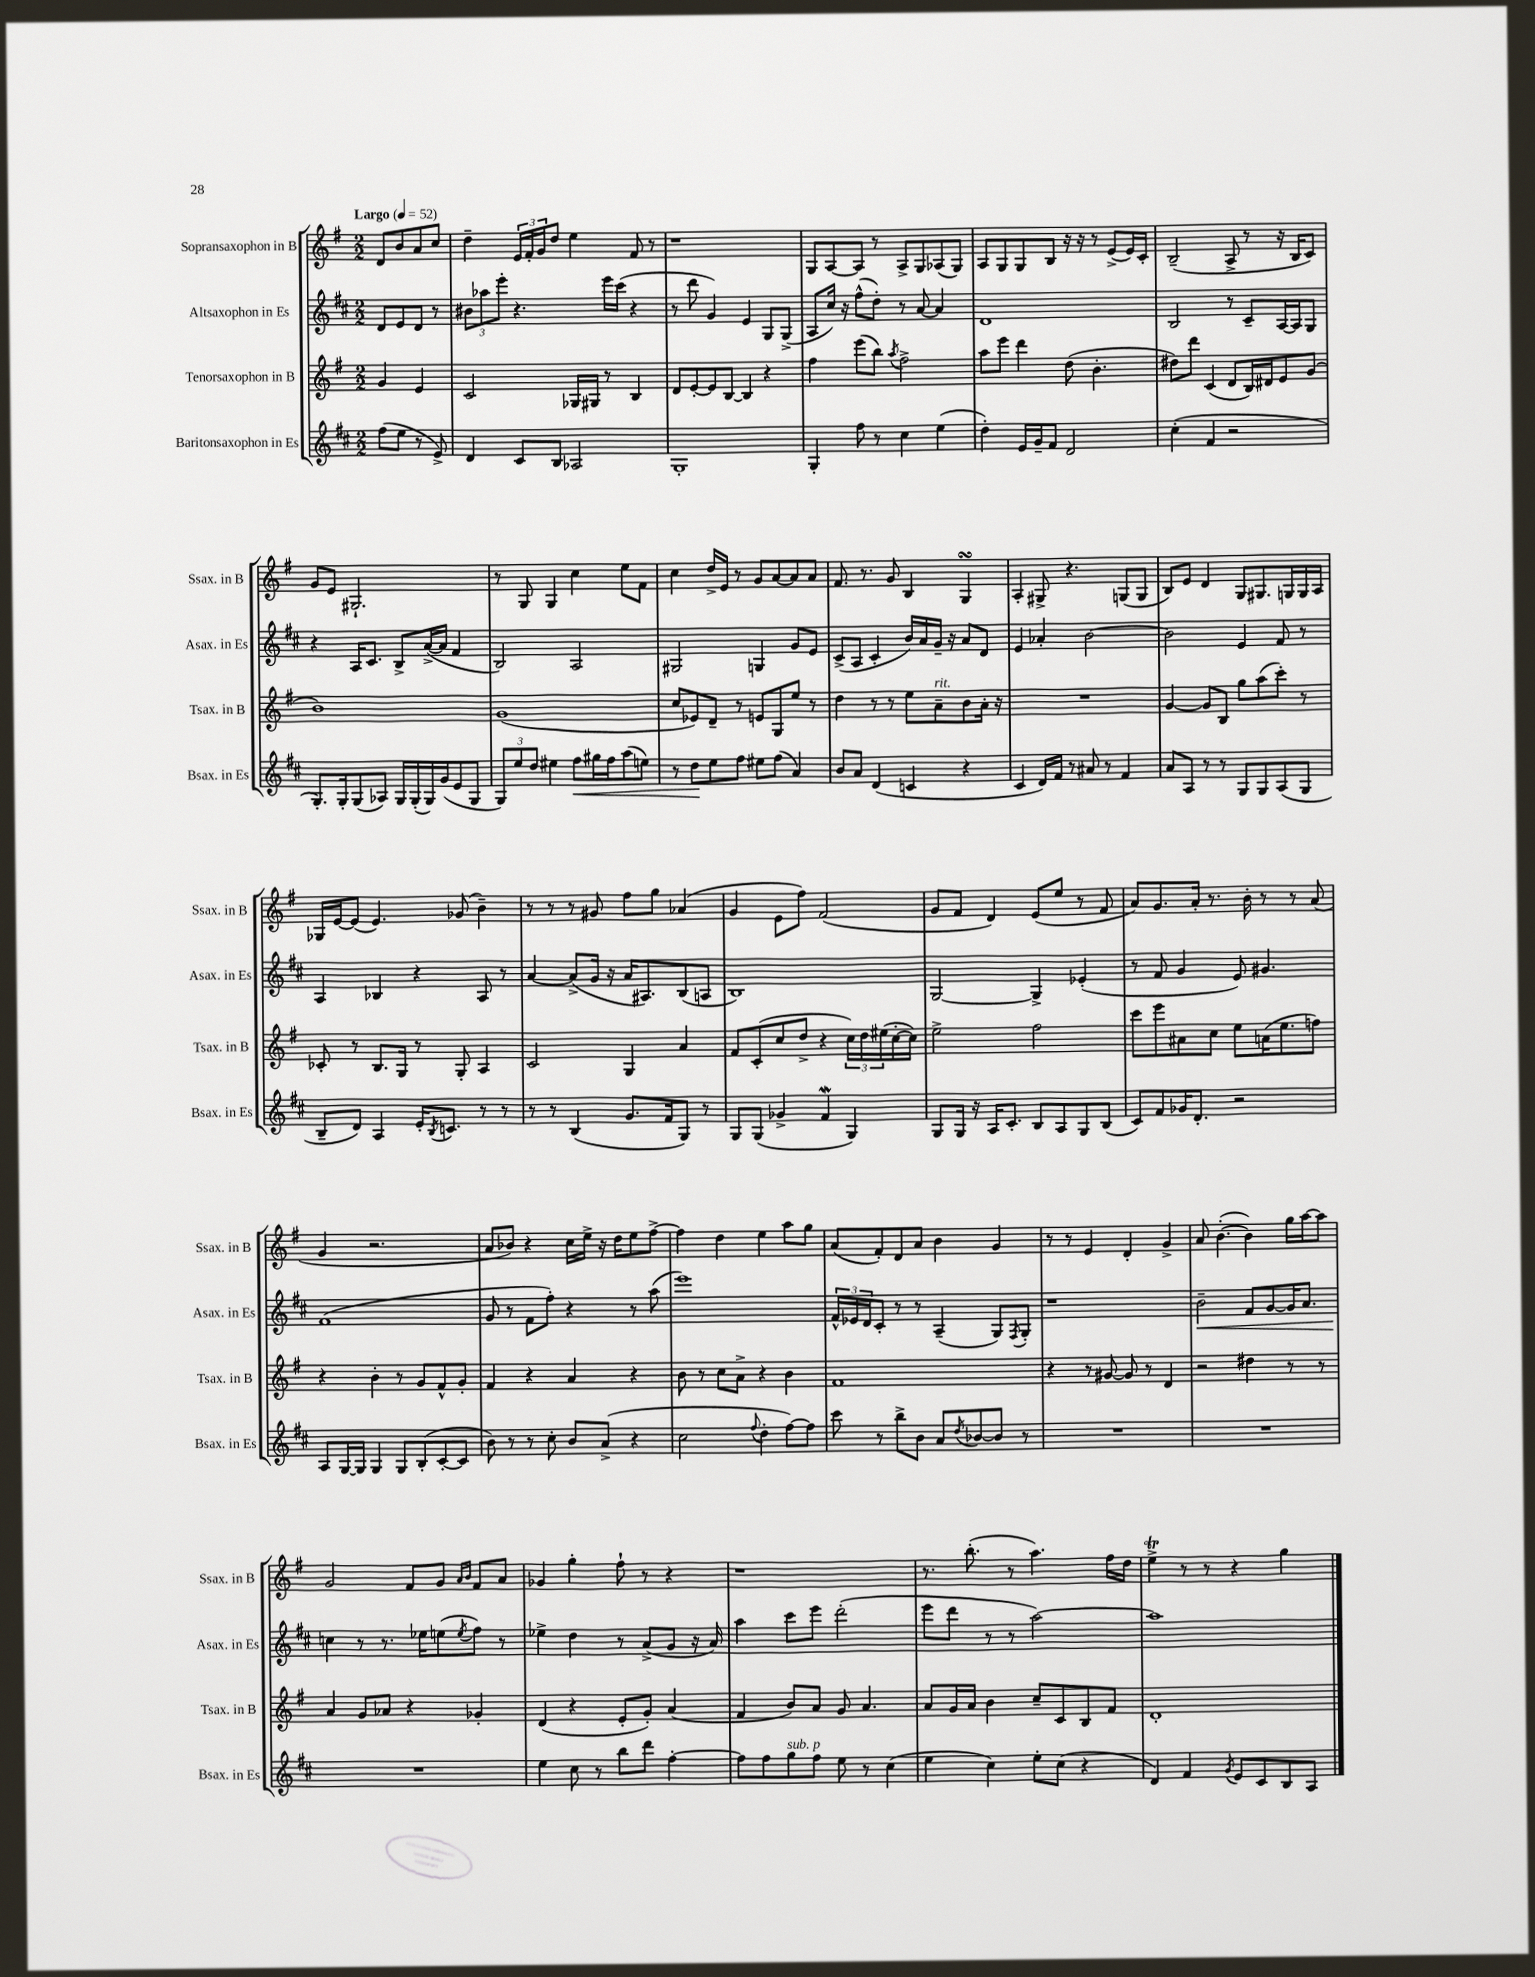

**kern	**dynam	**kern	**kern	**dynam	**kern
*part4	*part4	*part3	*part2	*part2	*part1
*staff4	*staff4	*staff3	*staff2	*staff2	*staff1
*I"Baritonsaxophon in Es	*	*I"Tenorsaxophon in B	*I"Altsaxophon in Es	*	*I"Sopransaxophon in B
*I'Bsax. in Es	*	*I'Tsax. in B	*I'Asax. in Es	*	*I'Ssax. in B
*clefG2	*	*clefG2	*clefG2	*	*clefG2
*k[f#c#]	*	*k[f#]	*k[f#c#]	*	*k[f#]
*M2/2	*	*M2/2	*M2/2	*	*M2/2
*MM52	*	*MM52	*MM52	*	*MM52
=	=	=	=	=	=
!	!	!	!	!	!LO:TX:a:B:t=Largo
(8ff#\L	.	4g/	8d/L	.	8d/L
8ee\J	.	.	8e/	.	8b/
8r	.	4e/	8d/J	.	8a/
8e^/)	.	.	8r	.	8cc/J
=1	=1	=1	=1	=1	=1
4d/	.	2c/	12b#X\L	.	4dd~\
.	.	.	12aa-X\	.	.
.	.	.	12eee'\J	.	.
8c#/L	.	.	4.r	.	24e/LL
.	.	.	.	.	24f#'/
.	.	.	.	.	24g/J
8B/J	.	.	.	.	8dd/J
2A-X/	.	16G-X/LL	.	.	4ee\
.	.	16G#X/JJ	.	.	.
.	.	8r	16eee\LL	.	.
.	.	.	(16ccc#\JJ	.	.
.	.	4B/	4r	.	8f#/
.	.	.	.	.	8r
=2	=2	=2	=2	=2	=2
1G'	.	8d/L	8r	.	1r
.	.	[8e'/	8ddd\	.	.
.	.	8e/]	4g/)	.	.
.	.	[8B/J	.	.	.
.	.	4B/]	4e/	.	.
.	.	4r	8G/L	.	.
.	.	.	(8G^/J	.	.
=3	=3	=3	=3	=3	=3
4G'/	.	4ff#\	8A/L	.	8G/L
.	.	.	16cc#/Jk)	.	[8A/
.	.	.	16r	.	.
8ff#\	.	(8eee\L	(8ff#^^\L	.	8A/J]
8r	.	8bb\J)	8dd'\J)	.	8r
.	.	8qaa/	.	.	.
4cc#\	.	2ff#^\	8r	.	8A^/L
.	.	.	[8a/	.	8G/
(4ee\	.	.	4a/]	.	(8A-X/
.	.	.	.	.	8G/J)
=4	=4	=4	=4	=4	=4
4dd'\)	.	8aa\L	1d	.	8A/L
.	.	8eee\J	.	.	8G/
16e/LL	.	4ddd\	.	.	8G/
16g~/J	.	.	.	.	.
8f#/J	.	.	.	.	8B/J
2d/	.	(8dd\	.	.	16r
.	.	.	.	.	16r
.	.	4.b'\	.	.	8r
.	.	.	.	.	(8e^/L
.	.	.	.	.	16e/L)
.	.	.	.	.	16c'/JJ
=5	=5	=5	=5	=5	=5
(4cc#'\	.	8dd#X\L)	2B/	.	(2B~/
.	.	8ddd\J	.	.	.
4f#/	.	(4c/	.	.	.
2r	.	8d/L	8r	.	8A^/
.	.	16B/L)	8c#~/L	.	8r
.	.	16d#X/J	.	.	.
.	.	8e/	[16A/L	.	16r
.	.	.	16A/J]	.	16B/KL
.	.	(8g/J	8G/J	.	8c/J)
!!LO:LB:g=z
=6	=6	=6	=6	=6	=6
8.G'/L)	.	1b)	4r	.	8g/L
.	.	.	.	.	8e/J
16G'/k	.	.	.	.	.
(8G/	.	.	16A/KL	.	2.G#X`/
.	.	.	8.c#/J	.	.
8A-X/J)	.	.	.	.	.
16G/LL	.	.	8B^/L	.	.
(16G'/	.	.	.	.	.
16G/)	.	.	([16a^/L	.	.
(16g/J	.	.	16a/JJ]	.	.
8e/	.	.	4f#/	.	.
8G/J	.	.	.	.	.
=7	=7	=7	=7	=7	=7
12G/L)	.	(1g	2B/)	.	8r
12ee/	.	.	.	.	.
.	.	.	.	.	8G/
12dd/J	.	.	.	.	.
4ee#X\	.	.	.	.	4G/
!	!LO:HP:b	!	!	!	!
8ff#\L	<	.	2A/	.	4cc\
16gg#X\L	.	.	.	.	.
16ff#\J	.	.	.	.	.
(8aa\	.	.	.	.	8ee\L
8een\J)	.	.	.	.	8f#\J
=8	=8	=8	=8	=8	=8
8r	.	8cc/L	2G#X/	.	4cc\
8dd\L	.	8e-X/)	.	.	.
8ee\	[	8d~/J	.	.	16dd^/LL
.	.	.	.	.	16e/JJ
8ff#\J	.	8r	.	.	8r
8ee#X\L	.	8en/L	4Gn/	.	8g/L
(8ff#\J	.	8G/	.	.	[8a/
4a/)	.	8ee/J	8g/L	.	8a/]
.	.	8r	8e/J	.	8a/J
=9	=9	=9	=9	=9	=9
8b/L	.	4dd\	(8c#^/L	.	8.f#/
8a/J	.	.	8A/J	.	.
.	.	.	.	.	8.r
(4d/	.	8r	4c#'/	.	.
.	.	8r	.	.	8g/
4cn/	.	8ee\L	16b/LL)	.	4B/
.	.	.	16a/	.	.
!	!	!LO:TX:a:i:t=rit.	!	!	!
.	.	8a~\	16g~/JJ	.	.
.	.	.	16r	.	.
4r	.	8b\	8a/L	.	4GsSSs/
.	.	16a'\Jk	8d/J	.	.
.	.	16r	.	.	.
=10	=10	=10	=10	=10	=10
4c#/	.	1r	4e/	.	4A'/
16d/LL)	.	.	4a-X'/	.	8G#X^/
16f#/JJ	.	.	.	.	.
8r	.	.	.	.	4.r
8a#X/	.	.	[2b\	.	.
8r	.	.	.	.	.
4f#/	.	.	.	.	(8Gn/L
.	.	.	.	.	8G/J
=11	=11	=11	=11	=11	=11
8a/L	.	[4g/	2b\]	.	8B/L)
8A/J	.	.	.	.	8e/J
8r	.	8g/L]	.	.	4d/
8r	.	8B/J	.	.	.
8G/L	.	8gg\L	4e/	.	8G/L
8G/	.	(8aa\	.	.	8.G#X/
(8A/	.	8ccc'\J)	8f#/	.	.
.	.	.	.	.	16Gn/L
8G/J	.	8r	8r	.	16G/
.	.	.	.	.	16A/JJ
!!LO:LB:g=z
=12	=12	=12	=12	=12	=12
8B~/L	.	8c-X'/	4A/	.	16G-X/LL
.	.	.	.	.	[16e/J
8d/J)	.	8r	.	.	(8e/J]
4A/	.	8.B/L	4B-X/	.	4.e/)
.	.	16G/Jk	.	.	.
16e'/KL	.	8r	4r	.	.
8qB/	.	.	.	.	.
8.cn/J	.	.	.	.	.
.	.	8G'/	.	.	(8g-X/
8r	.	4A/	8A/	.	4b~\)
8r	.	.	8r	.	.
=13	=13	=13	=13	=13	=13
8r	.	2c/	[4a/	.	8r
8r	.	.	.	.	8r
(4B/	.	.	(8a^/L]	.	8r
.	.	.	16g/Jk	.	8g#X/
.	.	.	16r	.	.
8.g/L	.	4G/	16a/KL	.	8ff#\L
.	.	.	8.A#X/)	.	.
.	.	.	.	.	8gg\J
16f#/k	.	.	.	.	.
8G/J)	.	4a/	(8B/	.	(4a-X/
8r	.	.	8An/J	.	.
=14	=14	=14	=14	=14	=14
8G/L	.	8f#/L	1B)	.	4g/
(8G/J	.	(8c'/	.	.	.
4g-X^/	.	8cc/	.	.	8e\L
.	.	8dd^/J	.	.	8ff#\J)
4f#W/	.	4r	.	.	(2f#/
4G/)	.	24cc\LL)	.	.	.
.	.	24dd\	.	.	.
.	.	(24ee#X\	.	.	.
.	.	[16cc'\	.	.	.
.	.	16cc\JJ])	.	.	.
=15	=15	=15	=15	=15	=15
8G/L	.	2ee^\	[2G/	.	8g/L
16G/Jk	.	.	.	.	8f#/J
16r	.	.	.	.	.
16A/KL	.	.	.	.	4d/)
8.c#'/J	.	.	.	.	.
8B/L	.	2ff#\	4G^/]	.	(8e/L
8A/	.	.	.	.	8ee/J
8G/	.	.	(4e-X'/	.	8r
(8B/J	.	.	.	.	8f#/
=16	=16	=16	=16	=16	=16
8c#/L)	.	8ccc\L	8r	.	8a/L)
8f#/	.	8eee\	8f#/	.	8.g/
16g-X/K	.	8a#X\	4g/	.	.
8.d'/J	.	.	.	.	16a'/Jk
.	.	8cc\J	.	.	8.r
2r	.	8ee\L	8e/)	.	.
.	.	.	.	.	16b'\
.	.	(16an\K	4.g#X/	.	8r
.	.	8.ee\	.	.	.
.	.	.	.	.	8r
.	.	8ffn\J)	.	.	(8a/
!!LO:LB:g=z
=17	=17	=17	=17	=17	=17
8A/L	.	4r	(1f#	.	4g/
[16G/L	.	.	.	.	.
16G/JJ]	.	.	.	.	.
4G/	.	4b'\	.	.	2.r
8G/L	.	8r	.	.	.
(8B'/	.	8g/L	.	.	.
[8c#'/	.	8f#^^/	.	.	.
8c#/J]	.	8g'/J	.	.	.
=18	=18	=18	=18	=18	=18
8b\)	.	4f#/	8g/	.	8a/L
8r	.	.	8r	.	8b-X/J)
8r	.	4r	8f#\L	.	4r
8cc#'\	.	.	8ff#'\J)	.	.
8b/L	.	4a/	4r	.	16cc\LL
.	.	.	.	.	16ee^\JJ
(8a^/J	.	.	.	.	16r
.	.	.	.	.	16dd\KL
4r	.	4r	8r	.	8ee\
.	.	.	(8aa\	.	[8ff#^\J
=19	=19	=19	=19	=19	=19
2cc#\	.	8b\	1eee)	.	4ff#\]
.	.	8r	.	.	.
.	.	8cc\L	.	.	4dd\
.	.	8a^\J	.	.	.
8qqff#/	.	.	.	.	.
4dd'\	.	4r	.	.	4ee\
[8ff#\L)	.	4b\	.	.	8aa\L
8ff#\J]	.	.	.	.	8gg\J
=20	=20	=20	=20	=20	=20
8ccc#\	.	1f#	24f#^^/LL	.	(8a/L
.	.	.	24e-X/	.	.
.	.	.	24d/J	.	.
8r	.	.	8c#'/J	.	8f#'/)
8bb^\L	.	.	8r	.	8d/
8b\J	.	.	8r	.	8a/J
8a/L	.	.	(4A~/	.	4b\
8qdd/	.	.	.	.	.
[8b-X/	.	.	.	.	.
8b-/J]	.	.	8G/L)	.	4g/
.	.	.	8qF#/	.	.
8r	.	.	8G'/J	.	.
=21	=21	=21	=21	=21	=21
1r	.	4r	1r	.	8r
.	.	.	.	.	8r
.	.	8r	.	.	4e/
.	.	[8g#X/	.	.	.
.	.	8g#/]	.	.	4d'/
.	.	8r	.	.	.
.	.	4d/	.	.	4g^/
=22	=22	=22	=22	=22	=22
!	!	!	!	!LO:HP:b	!
1r	.	2r	2b~\	<	8a/
.	.	.	.	.	([4.b'\
.	.	4dd#X\	8f#/L	.	4b\])
.	.	.	[8g/	.	.
.	.	8r	16g/K]	.	16gg\LL
.	.	.	8.a/J	.	[16aa\J
.	.	8r	.	.	8aa\J]
!!LO:LB:g=z
=23	=23	=23	=23	=23	=23
1r	.	4a/	4ccn\	.	2g/
.	.	8g/L	8r	[	.
.	.	8a-X/J	8.r	.	.
.	.	4r	.	.	8f#/L
.	.	.	16ee-X\KL	.	.
.	.	.	(8een\	.	8g/J
.	.	.	.	.	16qqa/LL
.	.	.	8qee/	.	16qqb/JJ
.	.	4g-X'/	8ff#\J)	.	8f#/L
.	.	.	8r	.	8a/J
=24	=24	=24	=24	=24	=24
4ee\	.	(4d/	4ee-X^\	.	4g-X/
8cc#\	.	4r	4dd\	.	4gg'\
8r	.	.	.	.	.
8bb\L	.	8e'/L	8r	.	8ff#`\
8ddd\J	.	8g'/J)	(8a^/L	.	8r
[4ff#'\	.	(4a/	8g/J	.	4r
.	.	.	16r	.	.
.	.	.	16a/)	.	.
=25	=25	=25	=25	=25	=25
8ff#\L]	.	4f#/	4aa\	.	1r
8ff#\	.	.	.	.	.
!LO:TX:a:i:t=sub. p	!	!	!	!	!
8gg\	.	8b/L)	8ccc#\L	.	.
8ff#\J	.	8a/J	8eee\J	.	.
8ee\	.	8g/	(2ddd'\	.	.
8r	.	4.a/	.	.	.
(4cc#\	.	.	.	.	.
=26	=26	=26	=26	=26	=26
4ee\	.	8a/L	8eee\L	.	8.r
.	.	16g/L	8ddd\J	.	.
.	.	16a/JJ	.	.	(8.bb'\
4cc#\)	.	4b\	8r	.	.
.	.	.	8r	.	8r
8ee'\L	.	8cc~/L	[2aa\)	.	4.aa\)
(8cc#\J	.	8c/	.	.	.
4r	.	8B/	.	.	.
.	.	8f#/J	.	.	16ff#\LL
.	.	.	.	.	16dd\JJ
=27	=27	=27	=27	=27	=27
4d/)	.	1d'	1aa]	.	4eeT^\
4f#/	.	.	.	.	8r
.	.	.	.	.	8r
8qg/	.	.	.	.	.
8e/L	.	.	.	.	4r
8c#/	.	.	.	.	.
8B/	.	.	.	.	4gg\
8A/J	.	.	.	.	.
==	==	==	==	==	==
*-	*-	*-	*-	*-	*-
